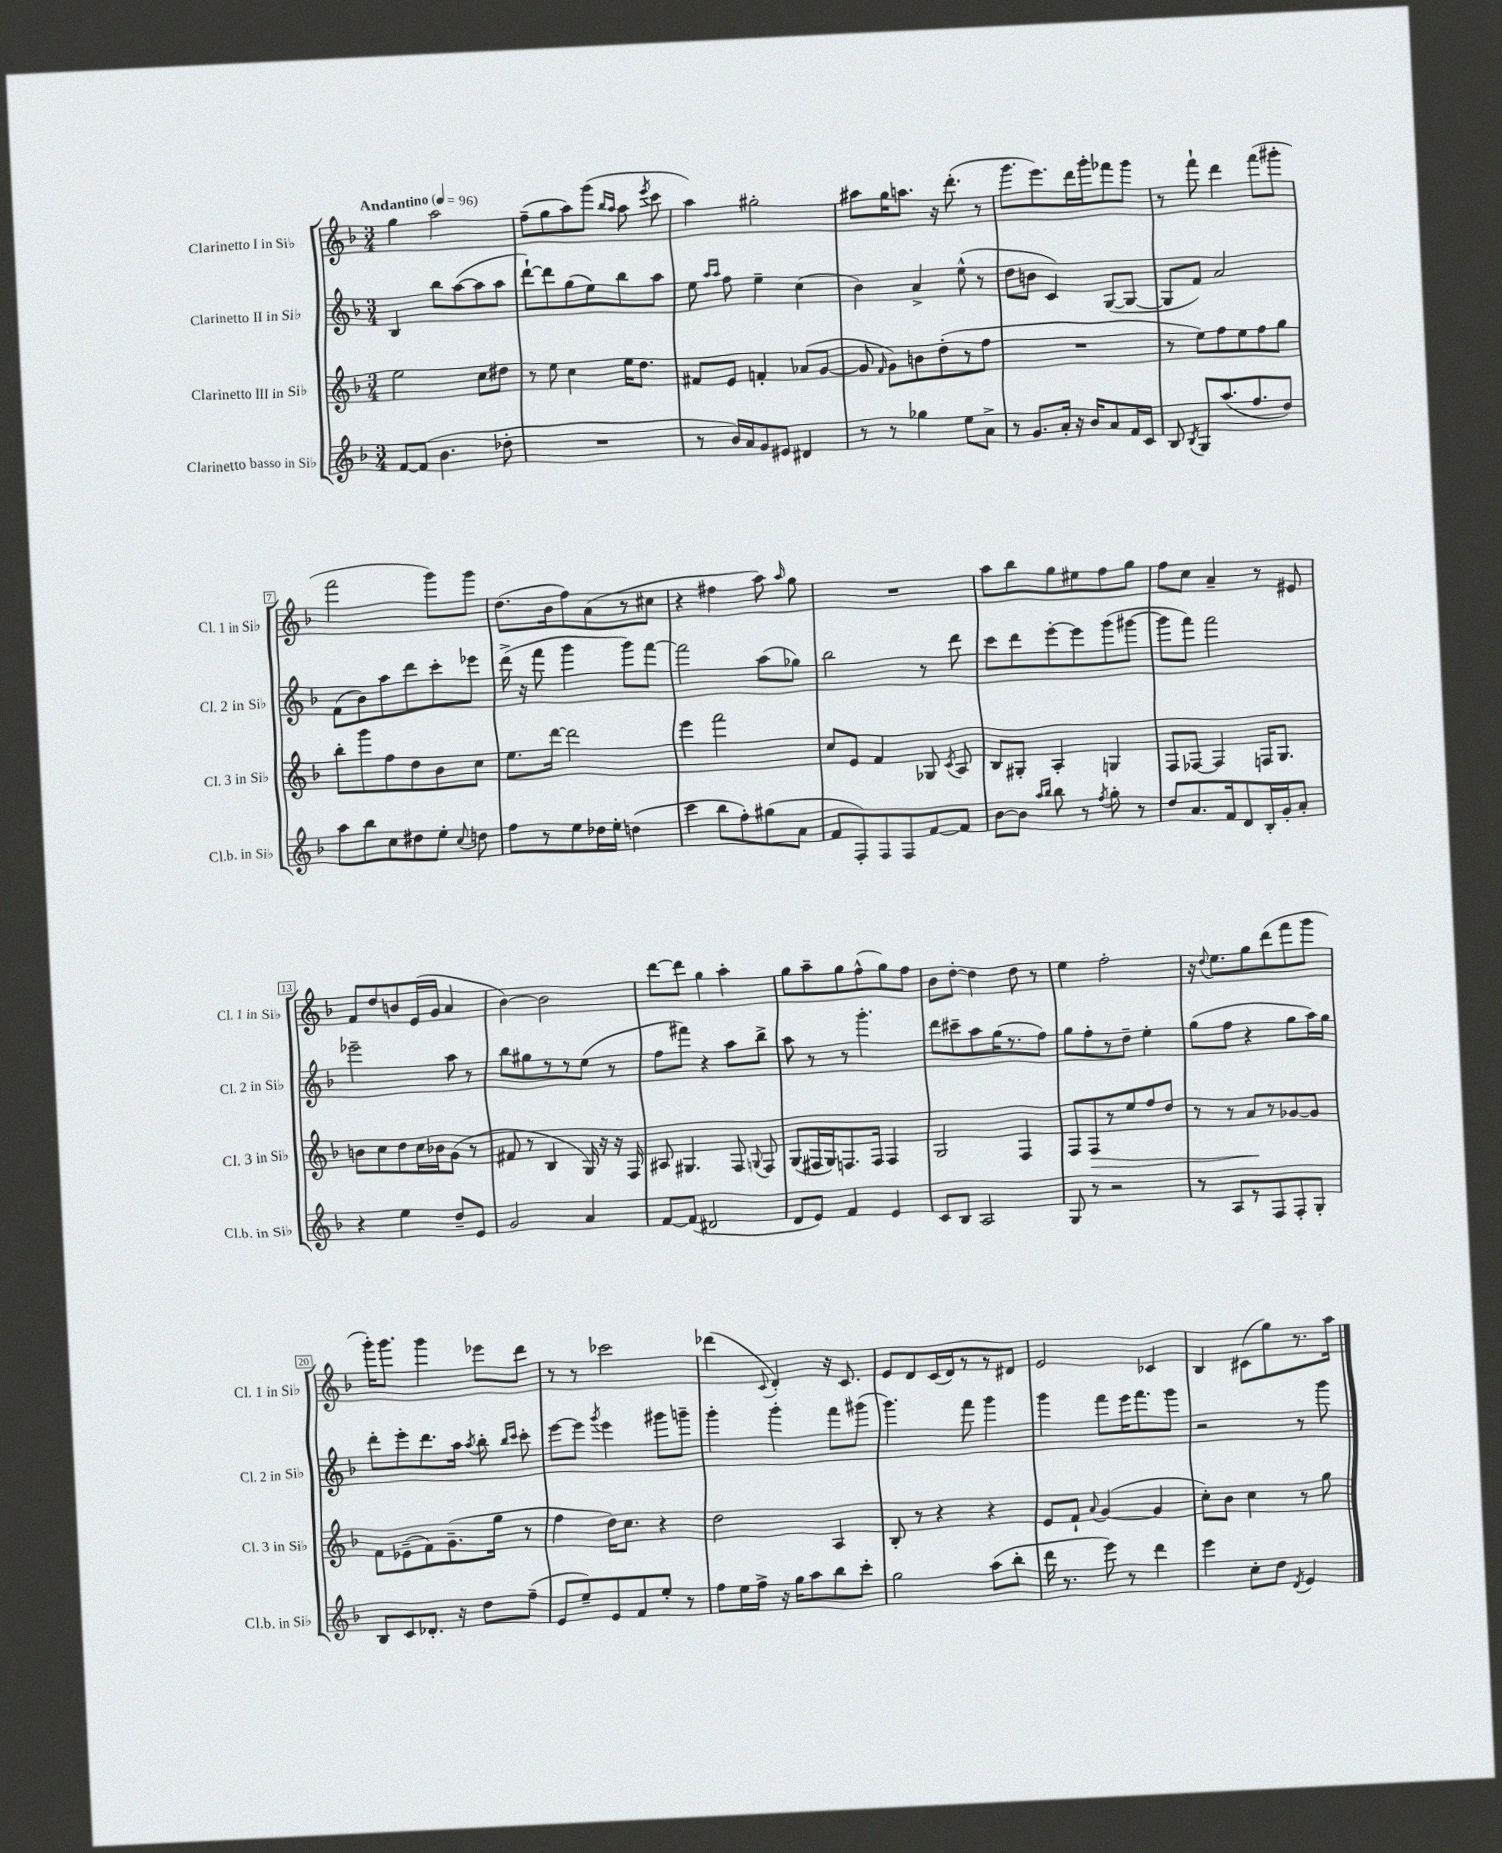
<<
\new StaffGroup <<
\new Staff = "s0" \with { instrumentName = "Clarinetto I in Sib" shortInstrumentName = "Cl. 1 in Sib" } {
    \clef treble \key f \major \numericTimeSignature \time 3/4 \tempo "Andantino" 4 = 96
    \autoBeamOff g''4 a''2 |
    f''8[--( g''8 a''8) g'''8]( \grace { bes''16[ a''16] } a''8 \acciaccatura { e'''8 } c'''8 |
    a''4) gis''2-. |
    ais''8[ g''16 a''8.] r16 d'''8.-.( r8 |
    g'''8.[ e'''8.) d'''16 g'''16-. fes'''8 g'''8] |
    r8 f'''8-! d'''4 f'''8[( gis'''8]-. |
    f'''2 g'''8[) g'''8] |
    d''8.[( bes'16 f''8) a'8( r8 cis''8] |
    r4 fis''4 a''8) \grace { a''16 } g''8 |
    R2. |
    a''8[ bes''8 g''8 eis''8 f''8 g''8] |
    f''8[ c''8] a'4-- r8 eis'8 |
    f'8[ d''8 b'8 e'16( g'16] a'4 |
    bes'4~) bes'2 |
    d'''8[~ d'''8] g''4 a''4-. |
    g''8[ a''8-- g''8 f''8-^( g''8) f''8] |
    bes'8[ d''8]~-. d''4 d''8 r8 |
    e''4 f''2-. |
    r16 \appoggiatura { d''8 } e''8.[ g''8 d'''8( f'''8 g'''8] |
    g'''16[-.) g'''8.] g'''4 ees'''8[ d'''8] |
    r8 r8 ces'''2 |
    des'''4( \appoggiatura { c'8 } d'4-.) r16 c'8. |
    e'8[ d'8 c'16( d'16) r8 r8 dis'8] |
    e'2 ces'4 |
    bes4 cis'8[( g''8) r8. a''16] \bar "|." |
}
\new Staff = "s1" \with { instrumentName = "Clarinetto II in Sib" shortInstrumentName = "Cl. 2 in Sib" } {
    \clef treble \key f \major \numericTimeSignature \time 3/4
    \autoBeamOff bes4 bes''8[ a''8~( a''8 a''8] |
    d'''8[~-!) d'''8 g''8( e''8) bes''8 a''8] |
    e''8 \grace { a''16[ a''16] } f''8 e''4-- c''4( |
    bes'4) a'4-> e''8-^( r8 |
    d''8[ b'8] c'4) g8[~( g8]~ |
    g8[ f'8]) a'2 |
    f'8[( bes'8) a''8 d'''8 c'''8-. ees'''8] |
    d'''16->( r16 f'''8 g'''4 g'''8[) f'''8]~ |
    f'''2 a''8[( ges''8]) |
    bes''2 r8 d'''8 |
    c'''8[ d'''8 e'''8~-. e'''8 g'''8( gis'''8]~ |
    gis'''8[ f'''8]) f'''2 |
    ees'''2-- a''8 r8 |
    bes''8[ gis''8 r8 r8 e''8]( r8 |
    f''8[ fis'''8]) r4 a''8[ bes''8]-> |
    a''8 r8 r8 g'''4.-. |
    d'''8[ cis'''8-- a''8 g''16( r8. f''8]) |
    g''8[ f''8-. r8 d''8]-- e''4-. |
    g''8[( f''8] r4 g''8[ a''16) g''16] |
    d'''8[-. e'''8-. d'''8. a''16] \acciaccatura { a''8 } bes''8-. \grace { bes''16[ c'''16] } c'''8-. |
    e'''8[~ e'''8] \acciaccatura { g'''8 } e'''4 gis'''8[ g'''8]-- |
    g'''4-. g'''4-. f'''8[ gis'''8]( |
    g'''4.) f'''8 g'''4 |
    g'''4 f'''8[ e'''16 f'''8. g'''8] |
    r2 r8 g'''8 \bar "|." |
}
\new Staff = "s2" \with { instrumentName = "Clarinetto III in Sib" shortInstrumentName = "Cl. 3 in Sib" } {
    \clef treble \key f \major \numericTimeSignature \time 3/4
    \autoBeamOff e''2 c''8[ dis''8] |
    r8 e''8 c''4 e''16[ d''8.] |
    fis'8[ e'8] f'4-. aes'8[( g'8]~ |
    g'8 \grace { f'16 } g'8[) b'8 d''8-.( r8 f''8] |
    R2. |
    r8 e''8[) f''8 e''8 f''8 g''8] |
    bes''8[-. g'''8 f''8 d''8 bes'8 c''8] |
    e''8.[ d'''16]~ d'''2 |
    e'''4 f'''2 |
    c''8[ e'8] f'4 ges8 \acciaccatura { c'8 } a8 |
    bes8[ gis8]-. a4-. g4 |
    f8[ fes8]~ fes4 f16[ g8.] |
    b'8[ c''8 d''8 c''16 bes'16 g'8]( r8 |
    fis'8 r8 bes4 g16) r16 r16 f16 |
    ais8 gis4. f8 \appoggiatura { g8 } f8 |
    g8[( fis16 g16) f8. f16] f4 |
    g2 f4 |
    f8[ f8\> r8 e''8 f''8 d''8] |
    r8 r8 a'8[\! r8 ges'8~ ges'8] |
    f'8[ ees'8--( f'8) g'8.--( g''16] r8 |
    f''4 d''16[) c''8.] r4 |
    d''2 a4 |
    bes8-. r8 r4 r4 |
    e'8[ f'8]-! \appoggiatura { a'8 } g'4~( g'4 |
    c''8[-.) bes'8] c''4 r8 g''8 \bar "|." |
}
\new Staff = "s3" \with { instrumentName = "Clarinetto basso in Sib" shortInstrumentName = "Cl.b. in Sib" } {
    \clef treble \key f \major \numericTimeSignature \time 3/4
    \autoBeamOff f'8[~ f'8]( bes'4. des''8-. |
    R2. |
    r8 bes'16[) a'16 g'8 eis'8] dis'4 |
    r8 r8 ges''4 e''8[ a'8]-> |
    r8 g'8.[ a'16]-. r16 bes'16[ a'8 f'16 c'16] |
    bes8 \acciaccatura { bes8 } g8[ a''8.( f''8. d''8]) |
    a''8[ bes''8 c''8 dis''8 e''8]-. \appoggiatura { c''8 } d''8 |
    f''8[ r8 e''8 des''16 e''16]-. d''4( |
    c'''4 bes''8[ f''8-.) gis''8( a'8] |
    f'8[ f8-.) f8 f8 f'8~ f'8] |
    bes'8[~ bes'8] \grace { a''16[ bes''16] } bes''8 r8 \acciaccatura { f''8 } g''8-. r8 |
    d''8[ a'8. f'16 d'8 bes16-. g'16-. a'8]-. |
    r4 e''4 d''8[-- e'8] |
    g'2 a'4 |
    f'8[~ f'8]( dis'2 |
    d'8[ e'8]) f'4 e'4 |
    c'8[ bes8] a2 |
    g8 r8 r2 |
    r8 a8[ r8 f8 f8-. g8]-. |
    bes8[ c'8 des'8.]-. r16 d''8[ f''8]--( |
    e'8[ e''8--) e'8 f'8 e''8]-. r8 |
    f''8[ e''16 f''16]-> r16 g''16[ a''8 bes''8 c'''8]-. |
    g''2 a''8[( bes''8]-. |
    d'''16 r8. e'''8) r8 d'''4 |
    e'''4 c''8[-. d''8] \acciaccatura { d'8 } e'4 \bar "|." |
}
>>
>>
\layout { \context { \Score \override BarNumber.stencil = #(make-stencil-boxer 0.1 0.3 ly:text-interface::print) } }
